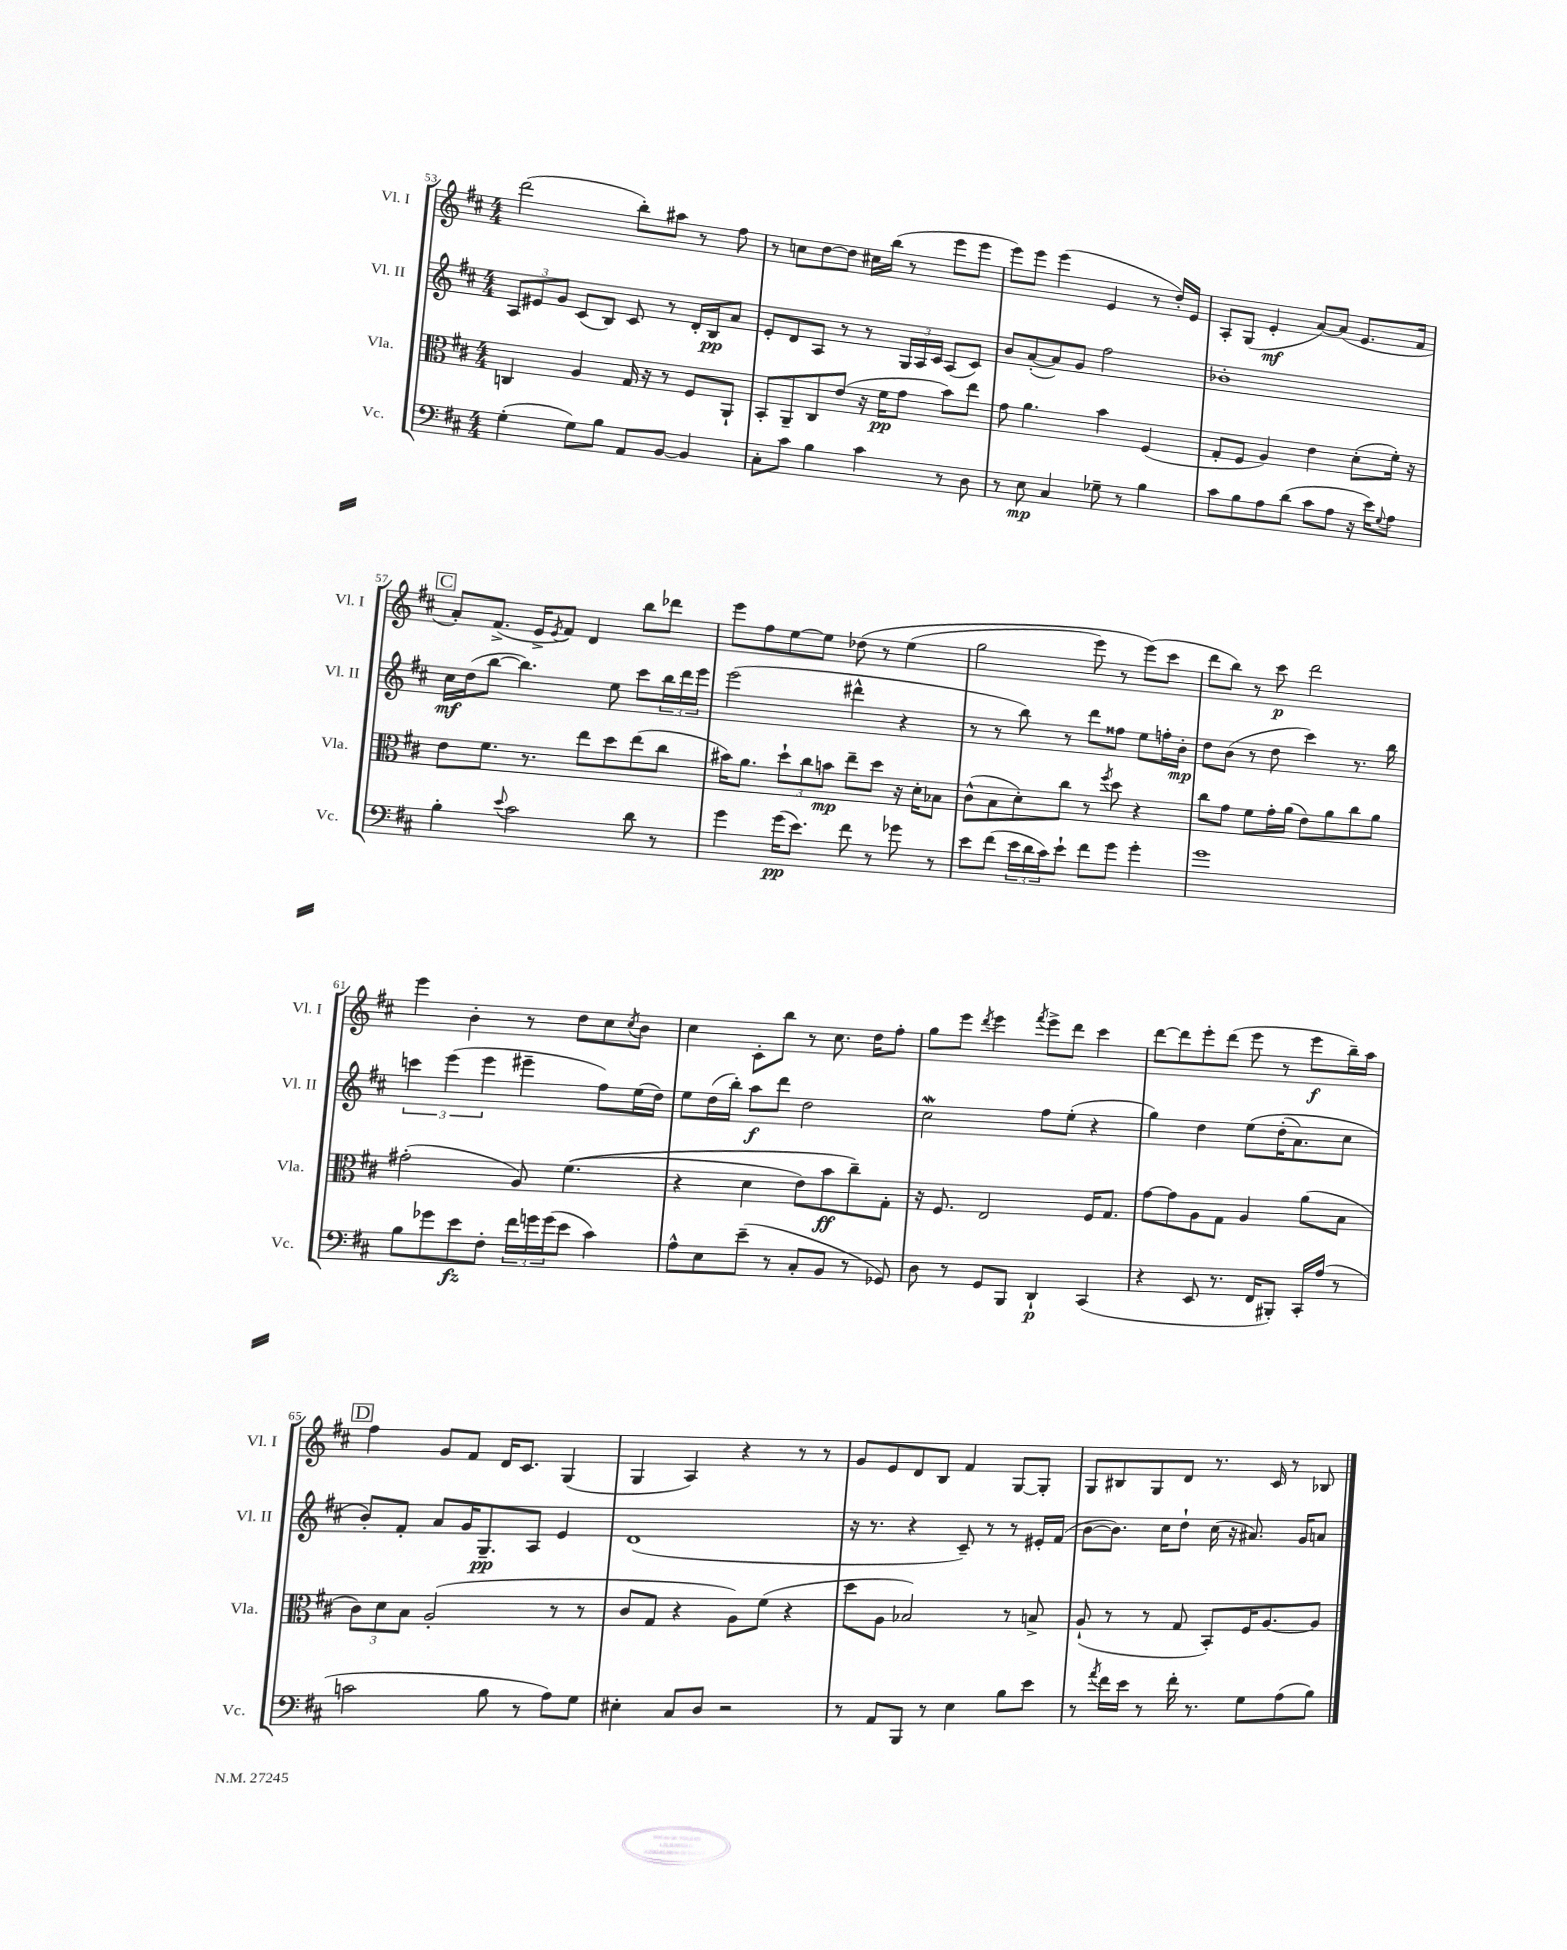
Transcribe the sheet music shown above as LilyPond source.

<<
\new StaffGroup <<
\new Staff = "s0" \with { instrumentName = "Vl. I" shortInstrumentName = "Vl. I" } {
    \clef treble \key d \major \numericTimeSignature \time 4/4
    d'''2( b''8-.) ais''8 r8 fis''8 |
    r8 c''8 d''8~ d''8 cis''16 b''16( r8 e'''8 e'''8 |
    e'''8) e'''8 e'''4( e'4 r8 d''16-.) e'16 |
    a8-. g8( e'4-.\mf a'8~) a'8( e'8. fis'16 |
    \mark \markup { \box "C" } a'8-.) fis'8.->( e'16-> \acciaccatura { e'8 } fis'8) d'4 b''8 des'''8 |
    e'''8 fis''8 e''8~ e''8 des''8\( r8 e''4( |
    g''2 e'''8) r8 e'''8(\) cis'''8 |
    d'''8 b''8) r8 cis'''8\p d'''2 |
    e'''4 b'4-. r8 d''8 cis''8 \acciaccatura { cis''8 } b'8 |
    cis''4 cis'8-. b''8 r8 cis''8. d''16 fis''8-. |
    g''8 e'''8 \acciaccatura { d'''8 } e'''4 \acciaccatura { fis'''8 } e'''8-> d'''8 cis'''4 |
    d'''8~ d'''8 e'''8-. d'''8( e'''8 r8 e'''8\f b''16--) a''16 |
    \mark \markup { \box "D" } fis''4 g'8 fis'8 d'16 cis'8. g4( |
    g4 a4) r4 r8 r8 |
    g'8 e'8 d'8 b8 fis'4 g8~ g8-. |
    g8 bis8 g8 d'8 r8. cis'16 r8 bes8 \bar "|." |
}
\new Staff = "s1" \with { instrumentName = "Vl. II" shortInstrumentName = "Vl. II" } {
    \clef treble \key d \major \numericTimeSignature \time 4/4
    \tuplet 3/2 { a8 eis'8 g'8 } cis'8( b8) cis'8 r8 d'16-. b16\pp a'8 |
    e'8-. d'8 a8 r8 r8 \tuplet 3/2 { g16 a16 cis'16 } a8( cis'8) |
    b'8 a'8~-.( a'8) g'8 fis''2 |
    bes'1-. |
    \mark \markup { \box "C" } cis''16\mf d''16( b''8~ b''4.) e''8 cis'''8 \tuplet 3/2 { b''16 d'''16 e'''16 } |
    e'''2( dis'''4-^ r4 |
    r8 r8 b''8) r8 d'''8 fisis''8 e''8 f''16-. b'16-.\mp |
    d''8 b'8( r8 d''8 cis'''4) r8. b''16 |
    \tuplet 3/2 { c'''4 e'''4( e'''4 } eis'''4-- fis''8) e''16( d''16) |
    e''8 d''16( b''16-.) a''8\f d'''8 d''2 |
    cis''2\mordent fis''8 e''8-.( r4 |
    g''4) d''4 e''8\( d''16-.( a'8.) cis''8 |
    \mark \markup { \box "D" } b'8-.\) fis'8-. a'8 g'16 g8.--\pp a8 e'4 |
    d'1( |
    r16 r8. r4 cis'8--) r8 r8 eis'16-. fis'16( |
    b'8~ b'8.) cis''16 d''8-! cis''16( r16 ais'8.) g'16 a'8 \bar "|." |
}
\new Staff = "s2" \with { instrumentName = "Vla." shortInstrumentName = "Vla." } {
    \clef alto \key d \major \numericTimeSignature \time 4/4
    c4 a4 g16 r16 r8 fis8 a,8-! |
    b,8-. a,8-- cis8 e'8( r16 fis'16\pp g'8 b'8) e''8 |
    g'8 a'4. b'4 fis4( |
    g8-. fis8 a4) e'4 d'8-.( fis'16-.) r16 |
    \mark \markup { \box "C" } e'8 fis'8. r8. e''8 d''8 e''8( cis''8 |
    bis'16) a'8. \tuplet 3/2 { d''8-! cis''8 b'8\mp } e''8-- d''8 r16 d'16-. bes8 |
    cis'8-^( b8 d'8-.) cis''8 r8 \acciaccatura { fis''8 } d''8 r4 |
    cis''8 g'8 fis'8 g'16-. a'16( e'8) a'8 cis''8 a'8 |
    gis'2-.( a8) fis'4.(\( |
    r4 d'4 e'8) b'8\ff cis''8--\) g8-. |
    r16 fis8. e2 fis16 g8. |
    g'8~ g'8 a8 g8 a4 a'8( b8 |
    \mark \markup { \box "D" } \tuplet 3/2 { cis'8) d'8 b8 } a2-.( r8 r8 |
    cis'8 g8 r4 a8) fis'8( r4 |
    d''8 a8 bes2) r8 b8-> |
    a8-!( r8 r8 g8 b,8-.) fis16 a8.~ a8 \bar "|." |
}
\new Staff = "s3" \with { instrumentName = "Vc." shortInstrumentName = "Vc." } {
    \clef bass \key d \major \numericTimeSignature \time 4/4
    g4-.( g8) b8 a,8 b,8~ b,4 |
    cis8-. cis'8 b4 cis'4 r8 d8 |
    r8 e8\mp cis4 ges8-- r8 b4 |
    cis'8 b8 a8 d'8( cis'8 a8 r16 e'16) \appoggiatura { g8 } a8 |
    \mark \markup { \box "C" } b4-. \appoggiatura { e'8 } cis'2 d'8 r8 |
    g'4 g'16\pp( e'8.) fis'8 r8 ges'8 r8 |
    e'8 fis'8( \tuplet 3/2 { e'16 d'16 cis'16) } e'8-! fis'8 g'8 g'4-. |
    g'1 |
    b8 ges'8 e'8\fz fis8-. \tuplet 3/2 { fis'16 g'16 g'16( } e'8 cis'4) |
    a8-^ e8 e'8--( r8 cis8-. b,8 r8 ges,8) |
    d8 r8 g,8 b,,8 d,4-!\p cis,4( |
    r4 e,8 r8. fis,16 bis,,8-.) cis,16-. a16( r8 |
    \mark \markup { \box "D" } c'2 b8 r8 a8) g8 |
    eis4-. cis8 d8 r2 |
    r8 a,8 b,,8 r8 e4 b8 e'8 |
    r8 \acciaccatura { a'8 } fis'16 e'16 r8 fis'16-. r8. g8 a8( b8) \bar "|." |
}
>>
>>
\layout { \context { \Score currentBarNumber = #53 } }
